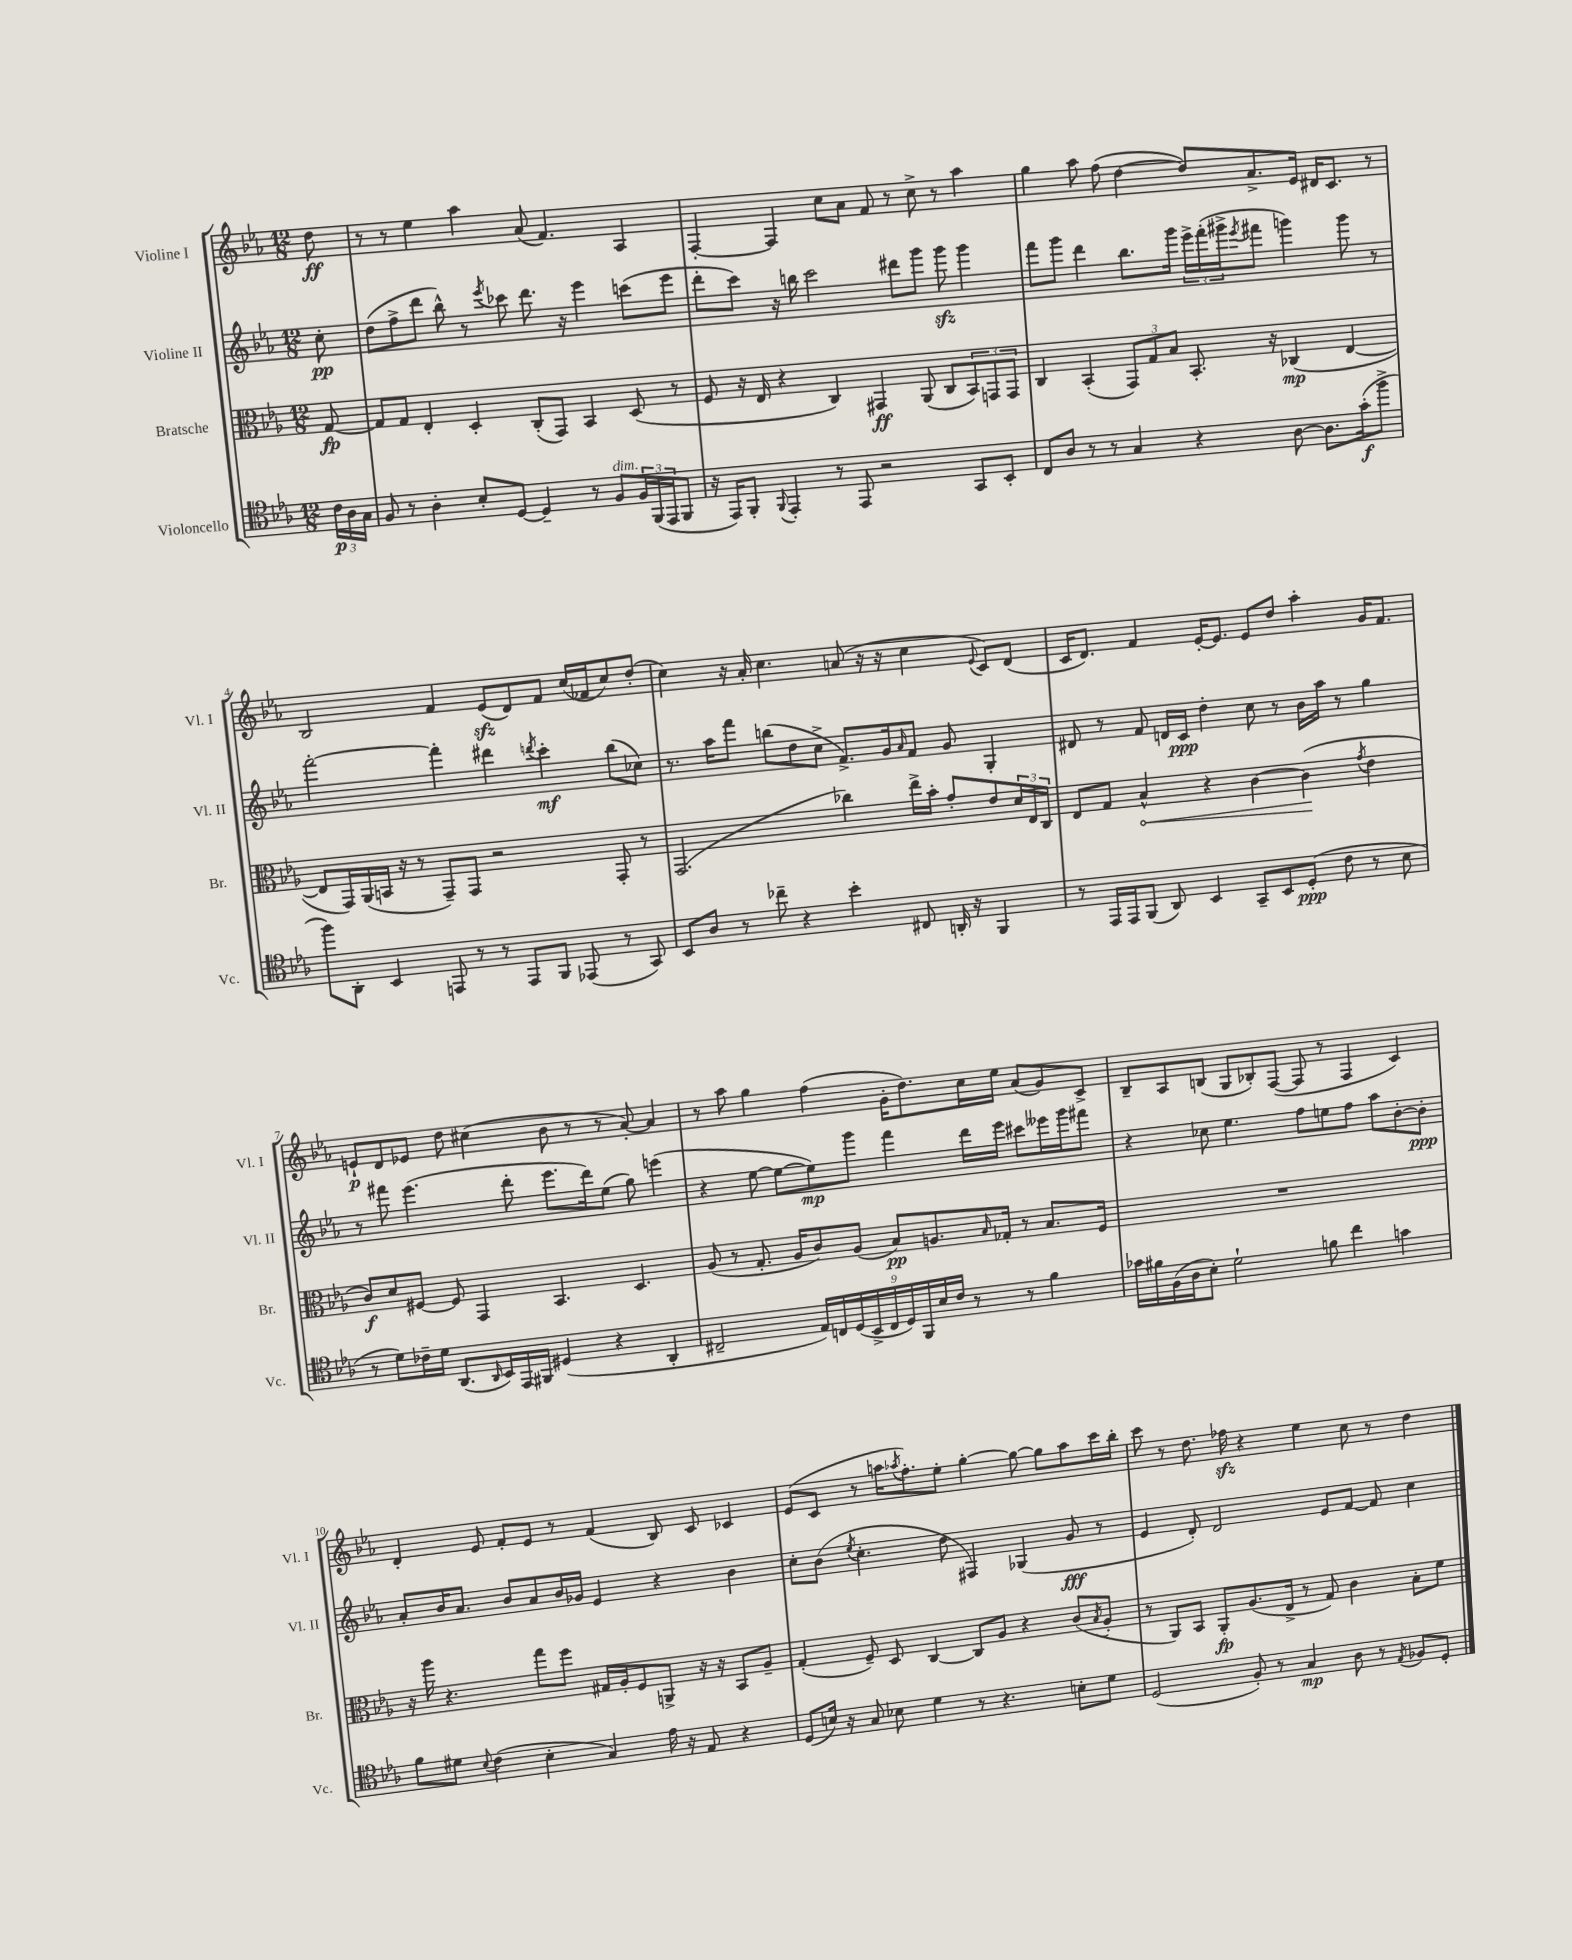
<<
\new StaffGroup <<
\new Staff = "s0" \with { instrumentName = "Violine I" shortInstrumentName = "Vl. I" } {
    \clef treble \key ees \major \numericTimeSignature \time 12/8 \partial 8
    d''8\ff |
    r8 r8 ees''4 aes''4 aes'8( f'4.) aes4 |
    f4~-. f4 c''8 aes'8 f'8 r8 c''8-> r8 aes''4 |
    g''4 aes''8 f''8( d''4~ d''8) aes'8.-> ees'16 dis'16 c'8. r8 |
    bes2 f'4 ees'8\sfz( d'8) f'8 c''16( fes'16 c''8) d''8-.( |
    c''4) r16 aes'16-. c''4. a'8( r16 r16 c''4 \appoggiatura { ees'8 } c'8) d'8( |
    c'16 d'8.) f'4 ees'16~-. ees'8. ees'8 d''8 aes''4-. g'16 f'8. |
    e'8-!\p d'8 ees'8 d''8 cis''4( bes'8 r8 r8 aes'8~-.) aes'4 |
    r8 aes''8 g''4 f''4( g'16-. d''8.) c''16 ees''16 aes'8( g'8) c'8-> |
    bes8-- aes8 b8( g8 bes8-.) f8~( f8 r8 f4 c'4) |
    d'4-. ees'8 f'8-. ees'8 r8 f'4( bes8) c'8 ces'4 |
    ees'8( c'8 r8 a''16 \acciaccatura { aes''8 } f''8.-.) ees''8-. g''4~-. g''8~ g''8 aes''8 c'''16 bes''16-. |
    c'''8 r8 d''8. fes''16\sfz r4 ees''4 c''8 r8 d''4 \bar "|." |
}
\new Staff = "s1" \with { instrumentName = "Violine II" shortInstrumentName = "Vl. II" } {
    \clef treble \key ees \major \numericTimeSignature \time 12/8 \partial 8
    c''8-.\pp |
    d''8( f''8-> d'''8 bes''8-^) r8 \acciaccatura { ees'''8 } ces'''8 d'''8. r16 ees'''4 c'''8( ees'''8 |
    d'''8-. c'''8) r16 b''16 c'''2 dis'''8 g'''8 g'''8\sfz g'''4 |
    f'''8 g'''8 d'''4 bes''8. g'''16 \tuplet 3/2 { ees'''16-> f'''16-.( gis'''16-> } \acciaccatura { ees'''8 } fis'''8 g'''4) g'''8 r8 |
    f'''2~-. f'''4-. dis'''4 \acciaccatura { d'''8 } c'''4-.\mf bes''8( ces''8) |
    r8. aes''16 f'''8 b''8( d''8 c''8-> f'8.->) g'16 \grace { aes'16 } f'8 g'8 g4-. |
    dis'8 r8 f'8 d'16 c'16\ppp d''4-. c''8 r8 bes'16 aes''16 r8 g''4 |
    r8 fis'''8 ees'''4.( d'''8-. ees'''8. d'''16) ees''8( g''8) e'''4( |
    r4 ees''8~ ees''8~ ees''8\mp) g'''8 f'''4 d'''16 ees'''16 cis'''8 eeses'''16 g'''16 fis'''8 |
    r4 ces''8 ees''4. f''8 e''8 f''8 aes''8 bes'8~-. bes'8-.\ppp |
    aes'8-. bes'16 aes'8. bes'8 aes'8 bes'16 ges'16 ees'4 r4 bes'4 |
    c''8-. bes'8( \acciaccatura { ees''8 } c''4.-. d''8 fis4) ges4( g'8\fff r8 |
    ees'4 d'8-.) d'2 ees'8 f'8~ f'8 c''4 \bar "|." |
}
\new Staff = "s2" \with { instrumentName = "Bratsche" shortInstrumentName = "Br." } {
    \clef alto \key ees \major \numericTimeSignature \time 12/8 \partial 8
    g8~\fp |
    g8 g8 ees4-. d4-. c8-.( g,8) bes,4 d8( r8 |
    f8 r16 ees16 r4 c4) gis,4\ff aes,8( c8 \tuplet 3/2 { bes,8) g,8 g,8 } |
    c4 bes,4-.( \tuplet 3/2 { g,8) g8 bes8 } bes,8.-. r16 ces4\mp( ees4~ |
    ees8 g,16) aes,16( b,16 r16 r8 g,8--) g,8 r2 g,8-. r8 |
    g,2.( ces''4) ees''16-> bes'16-. g'8-. ees'8 \tuplet 3/2 { d'16 ees16 c16 } |
    ees8 g8 \once \override Hairpin.circled-tip = ##t bes4-^\< r4 c'4~ c'4\!( \acciaccatura { g'8 } ees'4 |
    c'8\f) d'8 fis8~ fis8 g,4 bes,4. d4. |
    aes8( r8 g8.-. aes16 c'8) aes8( bes8\pp) a8. \grace { bes16 } ges16-. r8 bes8. f16 |
    R1. |
    r16 aes''16 r4. g''8 f''8 gis16 aes16-. f8 a,8-> r16 r16 bes,8 aes8-- |
    g4-.( f8--) d8 c4~ c8 aes8 r4 c'8( \acciaccatura { bes8 } aes8-. |
    r8 aes,8) bes,8 aes,8-.\fp aes8.( ees16-> r8 g8) c'4 bes8-. f'8 \bar "|." |
}
\new Staff = "s3" \with { instrumentName = "Violoncello" shortInstrumentName = "Vc." } {
    \clef tenor \key ees \major \numericTimeSignature \time 12/8 \partial 8
    \tuplet 3/2 { c'16\p aes16 g16 } |
    f8 r8 aes4-. bes8-. d8~ d4-- r8 f8^\markup { \italic "dim." } \tuplet 3/2 { f16 f,16( ees,16 } f,8 |
    r16 ees,16) f,8-. \appoggiatura { f,8 } ees,4-. r8 ees,8 r2 g,8 bes,8-. |
    c8 aes8 r8 r8 g4 r4 aes8~ aes8. g'16-.\f( f''8-> |
    f''8) aes,8-. bes,4 e,8 r8 r8 e,8 f,8 ees,8( r8 g,8) |
    bes,8 aes8 r8 ces''8-- r4 bes'4-. cis8 a,16-. r16 f,4 |
    r8 ees,16 ees,16 f,8( aes,8) bes,4 g,8-- bes,8 d8-.\ppp( c'8 r8 bes8 |
    r8 d'8) ces'16-- d'16 aes,8.( \grace { aes,16 } bes,16) ees,16 fis,16 dis4( r4 aes,4-. |
    cis2-- \tuplet 9/8 { ees16) c16 d16( bes,16-> c16 d16) f,16 bes16 c'16 } r8 r8 f'4 |
    ges'16 fis'16 f16( aes16 bes8-.) d'2-! f'8 c''4 g'4 |
    f'8 dis'8 \appoggiatura { bes8 } c'4( bes4-. g4) ees'16 r16 ees8 r4 |
    d8( b16) r16 g8 bes8 d'4 r8 r4. b8-. d'8 |
    d2( f8-.) r8 g4\mp aes8 r8 \acciaccatura { ees8 } fes8 d8-. \bar "|." |
}
>>
>>
